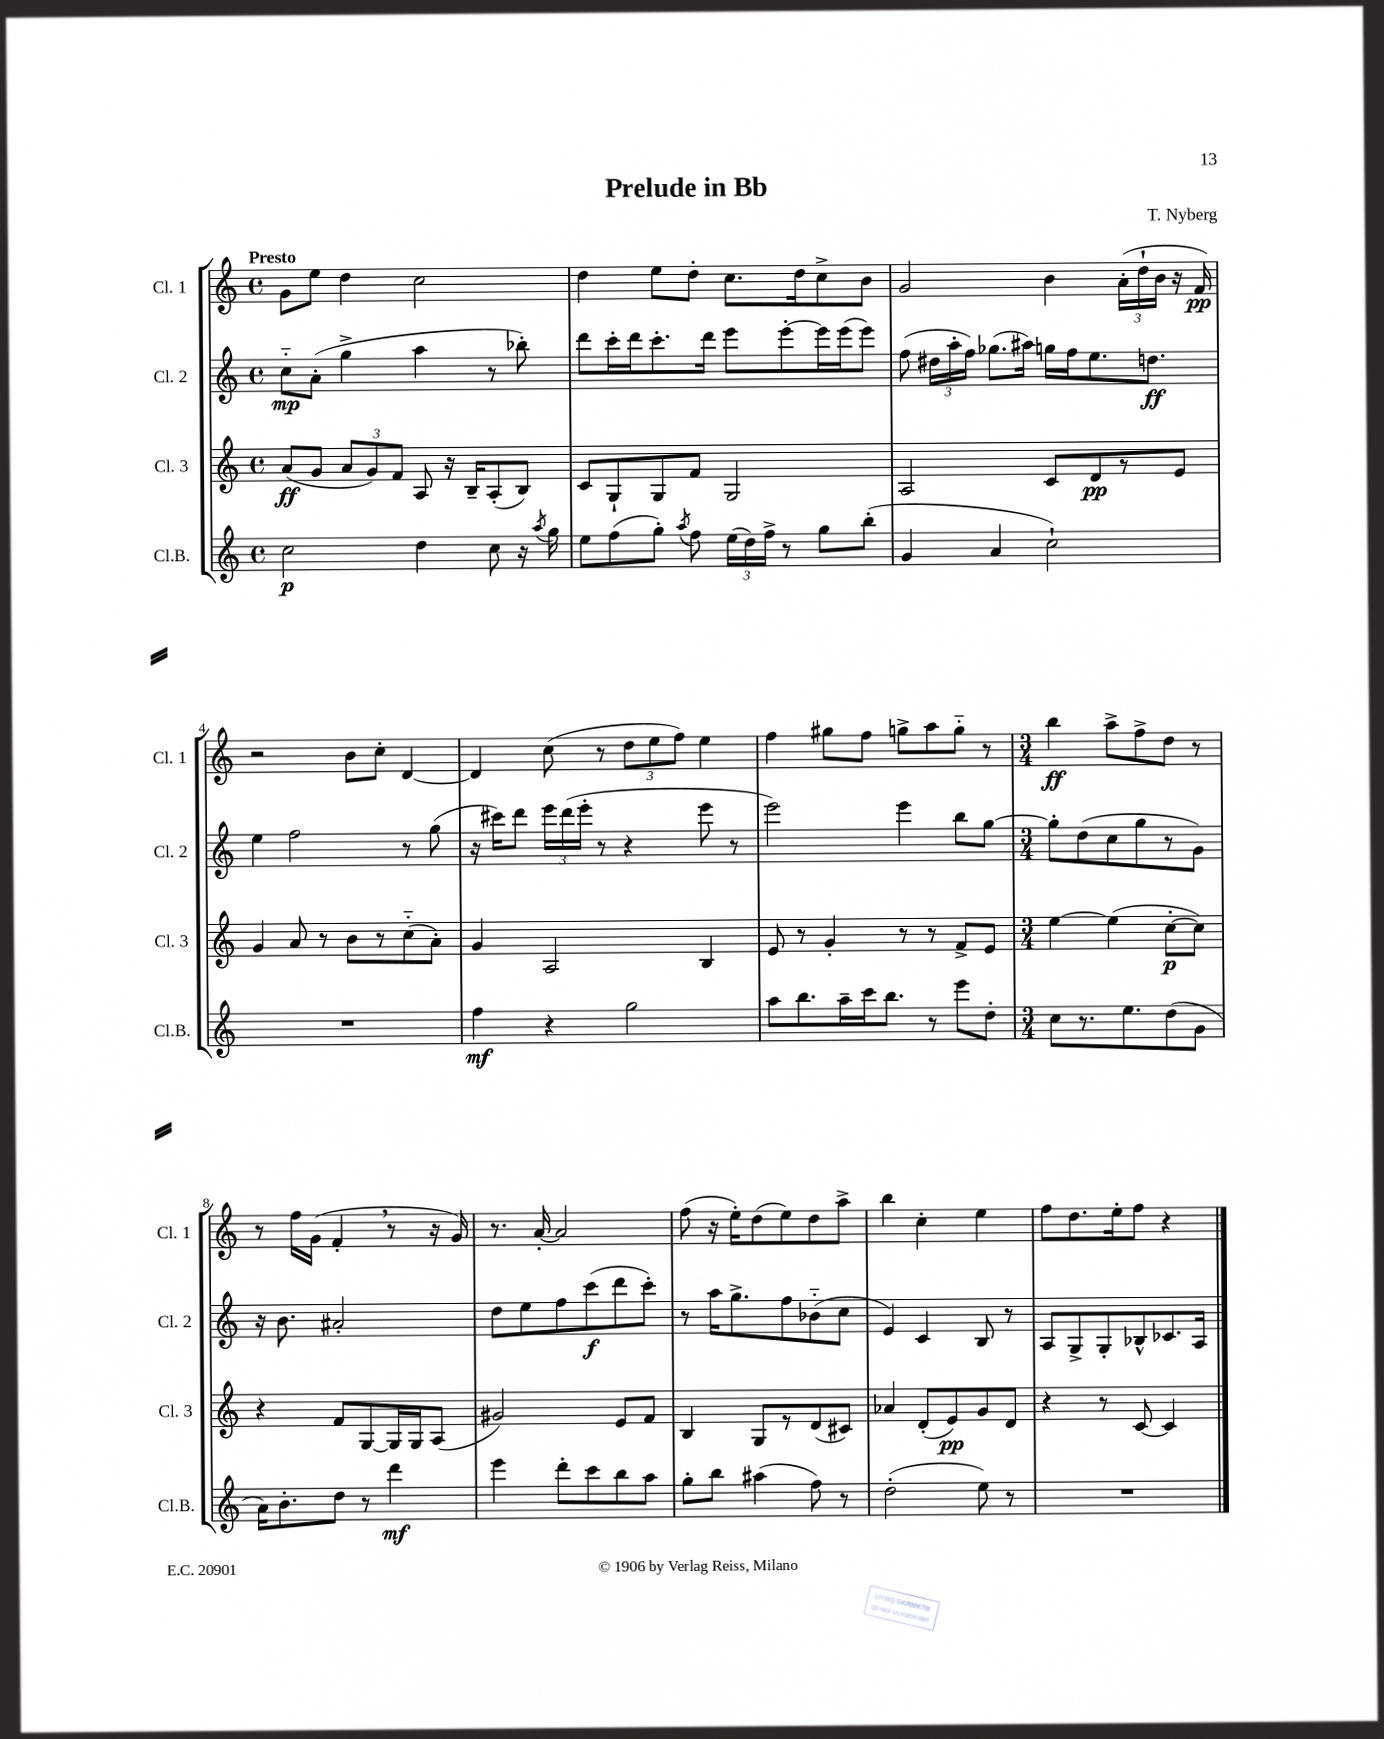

**kern	**dynam	**kern	**dynam	**kern	**dynam	**kern	**dynam
*part4	*part4	*part3	*part3	*part2	*part2	*part1	*part1
*staff4	*staff4	*staff3	*staff3	*staff2	*staff2	*staff1	*staff1
*I"Cl.B.	*	*I"Cl. 3	*	*I"Cl. 2	*	*I"Cl. 1	*
*I'Cl.B.	*	*I'Cl. 3	*	*I'Cl. 2	*	*I'Cl. 1	*
*clefG2	*	*clefG2	*	*clefG2	*	*clefG2	*
*k[]	*	*k[]	*	*k[]	*	*k[]	*
*M4/4	*	*M4/4	*	*M4/4	*	*M4/4	*
*met(c)	*	*met(c)	*	*met(c)	*	*met(c)	*
=1	=1	=1	=1	=1	=1	=1	=1
!	!	!	!	!	!	!LO:TX:a:B:t=Presto	!
2cc\	p	(8a/L	ff	8cc\L	mp	8g\L	.
.	.	8g/J	.	(8a'\J	.	8ee\J	.
.	.	12a/L	.	4gg^\	.	4dd\	.
.	.	12g/)	.	.	.	.	.
.	.	12f/J	.	.	.	.	.
4dd\	.	8A/	.	4aa\	.	2cc\	.
.	.	16r	.	.	.	.	.
.	.	16B~/KL	.	.	.	.	.
8cc\	.	(8A'/	.	8r	.	.	.
16r	.	8B/J)	.	8bb-X'\)	.	.	.
8qaa/	.	.	.	.	.	.	.
16gg\	.	.	.	.	.	.	.
=2	=2	=2	=2	=2	=2	=2	=2
8ee\L	.	8c/L	.	8ddd\L	.	4dd\	.
(8ff\	.	8G`/	.	16ccc'\L	.	.	.
.	.	.	.	16ddd\J	.	.	.
8gg'\J)	.	8G/	.	8.ccc'\	.	8ee\L	.
8qaa/	.	.	.	.	.	.	.
8ff\	.	8f/J	.	.	.	8dd'\J	.
.	.	.	.	16ddd\Jk	.	.	.
(24ee\LL	.	2G/	.	8eee\L	.	8.cc\L	.
24dd\)	.	.	.	.	.	.	.
24ff^\JJ	.	.	.	.	.	.	.
8r	.	.	.	[8eee'\	.	.	.
.	.	.	.	.	.	16dd\k	.
8gg\L	.	.	.	16eee\L]	.	8cc^\	.
.	.	.	.	(16eee\J	.	.	.
(8bb'\J	.	.	.	8eee\J)	.	8b\J	.
=3	=3	=3	=3	=3	=3	=3	=3
4g/	.	2A/	.	(8ff\	.	2g/	.
.	.	.	.	24dd#X\LL	.	.	.
.	.	.	.	24aa'\	.	.	.
.	.	.	.	24ff\JJ)	.	.	.
4a/	.	.	.	(8.gg-X\L	.	.	.
.	.	.	.	16aa#X\Jk)	.	.	.
2cc`\)	.	8c/L	.	16ggn\LL	.	4b\	.
.	.	.	.	16ff\J	.	.	.
.	.	8d/	pp	8.ee\	.	.	.
.	.	8r	.	.	.	(24a'\LL	.
.	.	.	.	.	.	24dd`\	.
.	.	.	.	8.ddn\J	ff	.	.
.	.	.	.	.	.	24b\JJ	.
.	.	8e/J	.	.	.	16r	.
.	.	.	.	.	.	16f/)	pp
!!LO:LB:g=z
=4	=4	=4	=4	=4	=4	=4	=4
1r	.	4g/	.	4ee\	.	2r	.
.	.	8a/	.	2ff\	.	.	.
.	.	8r	.	.	.	.	.
.	.	8b\L	.	.	.	8b\L	.
.	.	8r	.	.	.	8cc'\J	.
.	.	(8cc\	.	8r	.	[4d/	.
.	.	8a'\J)	.	(8gg\	.	.	.
=5	=5	=5	=5	=5	=5	=5	=5
4ff\	mf	4g/	.	16r	.	4d/]	.
.	.	.	.	16ccc#X\KL)	.	.	.
.	.	.	.	8ddd\J	.	.	.
4r	.	2A/	.	24eee\LL	.	(8cc\	.
.	.	.	.	(24ddd\	.	.	.
.	.	.	.	24eee'\JJ	.	.	.
.	.	.	.	8r	.	8r	.
2gg\	.	.	.	4r	.	12dd\L	.
.	.	.	.	.	.	12ee\	.
.	.	.	.	.	.	12ff\J)	.
.	.	4B/	.	8eee\	.	4ee\	.
.	.	.	.	8r	.	.	.
=6	=6	=6	=6	=6	=6	=6	=6
8aa\L	.	8e/	.	2eee\)	.	4ff\	.
8.bb\	.	8r	.	.	.	.	.
.	.	4g'/	.	.	.	8gg#X\L	.
16aa~\L	.	.	.	.	.	.	.
16ccc\J	.	.	.	.	.	8ff\J	.
8.bb\J	.	.	.	.	.	.	.
.	.	8r	.	4eee\	.	8ggn^\L	.
8r	.	8r	.	.	.	8aa\	.
8eee\L	.	8f^/L	.	8bb\L	.	8gg\J	.
8dd'\J	.	8e/J	.	[8gg\J	.	8r	.
=7	=7	=7	=7	=7	=7	=7	=7
*M3/4	*	*M3/4	*	*M3/4	*	*M3/4	*
8cc\L	.	[4ee\	.	8gg'\L]	.	4bb\	ff
8.r	.	.	.	(8dd\	.	.	.
.	.	(4ee\]	.	8cc\	.	8aa^\L	.
8.ee\	.	.	.	.	.	.	.
.	.	.	.	8gg\	.	8ff^\	.
(8dd\	.	[8cc'\L	p	8r	.	8dd\J	.
8g\J	.	8cc\J])	.	8g\J)	.	8r	.
!!LO:LB:g=z
=8	=8	=8	=8	=8	=8	=8	=8
16a\KL)	.	4r	.	16r	.	8r	.
8.b'\	.	.	.	8.b\	.	.	.
.	.	.	.	.	.	16ff\LL	.
.	.	.	.	.	.	(16g\JJ	.
8dd\J	.	8f/L	.	2a#X'/	.	4f',/	.
8r	.	[8G/	.	.	.	.	.
4ddd\	mf	16G/L]	.	.	.	8r	.
.	.	16G/J	.	.	.	.	.
.	.	(8A/J	.	.	.	16r	.
.	.	.	.	.	.	16g/)	.
=9	=9	=9	=9	=9	=9	=9	=9
4eee\	.	2g#X/)	.	8dd\L	.	8.r	.
.	.	.	.	8ee\	.	.	.
.	.	.	.	.	.	[16a'/	.
8ddd'\L	.	.	.	8ff\	.	2a/]	.
8ccc\	.	.	.	(8ccc\	f	.	.
8bb\	.	8e/L	.	8ddd\	.	.	.
8aa\J	.	8f/J	.	8ccc'\J)	.	.	.
=10	=10	=10	=10	=10	=10	=10	=10
8gg'\L	.	4B/	.	8r	.	(8ff\	.
8bb\J	.	.	.	16aa\KL	.	16r	.
.	.	.	.	8.gg^\	.	16ee'\KL)	.
(4aa#X\	.	8G/L	.	.	.	(8dd\	.
.	.	8r	.	8ff\	.	8ee\)	.
8ff\)	.	(8d/	.	(8b-X\	.	8dd\	.
8r	.	8c#X/J)	.	8cc\J	.	8aa^\J	.
=11	=11	=11	=11	=11	=11	=11	=11
(2dd'\	.	4a-X/	.	4e/)	.	4bb\	.
.	.	(8d'/L	.	4c/	.	4cc'\	.
.	.	8e/)	pp	.	.	.	.
8ee\)	.	8g/	.	8B/	.	4ee\	.
8r	.	8d/J	.	8r	.	.	.
=12	=12	=12	=12	=12	=12	=12	=12
2.r	.	4r	.	8A/L	.	8ff\L	.
.	.	.	.	8G^/	.	8.dd\	.
.	.	8r	.	8G'/	.	.	.
.	.	.	.	.	.	16ee'\k	.
.	.	[8c/	.	8B-X^^/	.	8ff\J	.
.	.	4c/]	.	8.c-X/	.	4r	.
.	.	.	.	16A/Jk	.	.	.
==	==	==	==	==	==	==	==
*-	*-	*-	*-	*-	*-	*-	*-
